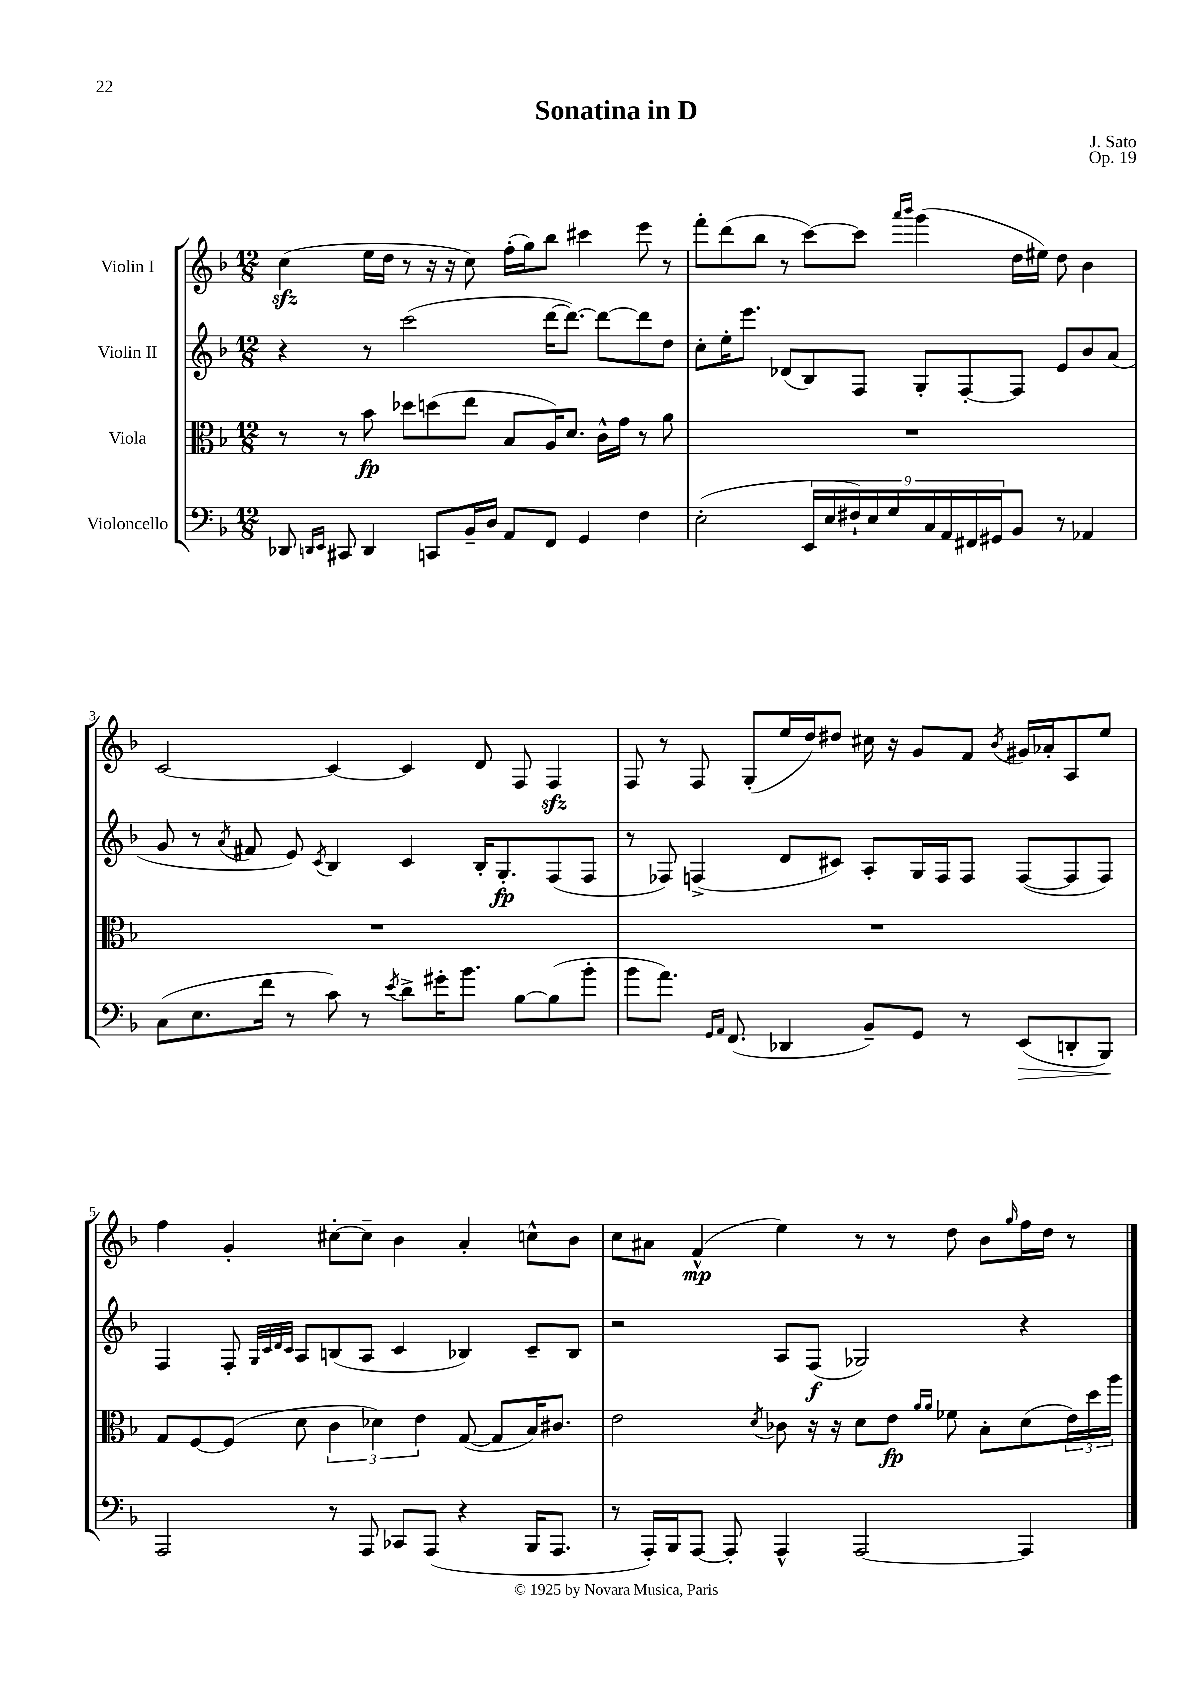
\header { title = "Sonatina in D" composer = "J. Sato" opus = "Op. 19" }
<<
\new StaffGroup <<
\new Staff = "s0" \with { instrumentName = "Violin I" } {
    \clef treble \key f \major \numericTimeSignature \time 12/8
    c''4\sfz( e''16 d''16 r8 r16 r16 c''8) f''16-.( g''16) bes''8 cis'''4 e'''8 r8 |
    f'''8-. d'''8( bes''8 r8 c'''8~) c'''8 \grace { a'''16 bes'''16 } g'''4( d''16 eis''16) d''8 bes'4 |
    c'2~ c'4~ c'4 d'8 f8 f4\sfz |
    f8 r8 f8 g8-.( e''16 d''16) dis''8 cis''16 r16 g'8 f'8 \acciaccatura { bes'8 } gis'16 aes'16-. a8 e''8 |
    f''4 g'4-. cis''8~-. cis''8-- bes'4 a'4-. c''8-^ bes'8 |
    c''8 ais'8 f'4-^\mp( e''4) r8 r8 d''8 bes'8 \grace { g''16 } f''16 d''16 r8 \bar "|." |
}
\new Staff = "s1" \with { instrumentName = "Violin II" } {
    \clef treble \key f \major \numericTimeSignature \time 12/8
    r4 r8 c'''2( d'''16~ d'''8.~) d'''8~ d'''8 d''8 |
    c''8-. e''16-. e'''8. des'8( bes8) f8 g8-. f8~-. f8 e'8 bes'8 a'8( |
    g'8 r8 \acciaccatura { a'8 } fis'8 e'8) \acciaccatura { c'8 } bes4 c'4 bes16-. g8.-.\fp f8( f8 |
    r8 fes8) f4->( d'8 cis'8) a8-. g16 f16 f8 f8~( f8 f8) |
    f4 f8-. \grace { g32 c'32 d'32 c'32 } a8 b8( a8 c'4 bes4) c'8-- bes8 |
    r2 a8 f8\f( ges2) r4 \bar "|." |
}
\new Staff = "s2" \with { instrumentName = "Viola" } {
    \clef alto \key f \major \numericTimeSignature \time 12/8
    r8 r8 bes'8\fp des''8 d''8( e''8 bes8 a16) d'8. c'16-^ g'16 r8 a'8 |
    R1. |
    R1. |
    R1. |
    g8 f8~ f8( d'8 \tuplet 3/2 { c'4 des'4) e'4 } g8~( g8 bes16) cis'8. |
    e'2 \acciaccatura { d'8 } ces'8 r16 r16 d'8 e'8\fp \grace { a'16 a'16 } fes'8 bes8-. d'8( \tuplet 3/2 { e'16) d''16 a''16 } \bar "|." |
}
\new Staff = "s3" \with { instrumentName = "Violoncello" } {
    \clef bass \key f \major \numericTimeSignature \time 12/8
    des,8 \grace { d,16 e,16 } cis,8 d,4 c,8 bes,16-- d16 a,8 f,8 g,4 f4 |
    e2-.( \tuplet 9/8 { e,16 e16 fis16-!) e16 g16 c16 a,16 fis,16 gis,16 } bes,8 r8 aes,4 |
    c8( e8. f'16 r8 c'8) r8 \acciaccatura { e'8 } d'8-> gis'16-. bes'8. bes8~ bes8( bes'8-. |
    bes'8 a'8.) \grace { g,16 a,16 } f,8.( des,4 bes,8--) g,8 r8 e,8\>( d,8-. bes,,8\!) |
    a,,2 r8 a,,8 ces,8 a,,8( r4 bes,,16 a,,8. |
    r8 a,,16-.) bes,,16 a,,8~ a,,8-. a,,4-^ a,,2~ a,,4 \bar "|." |
}
>>
>>
